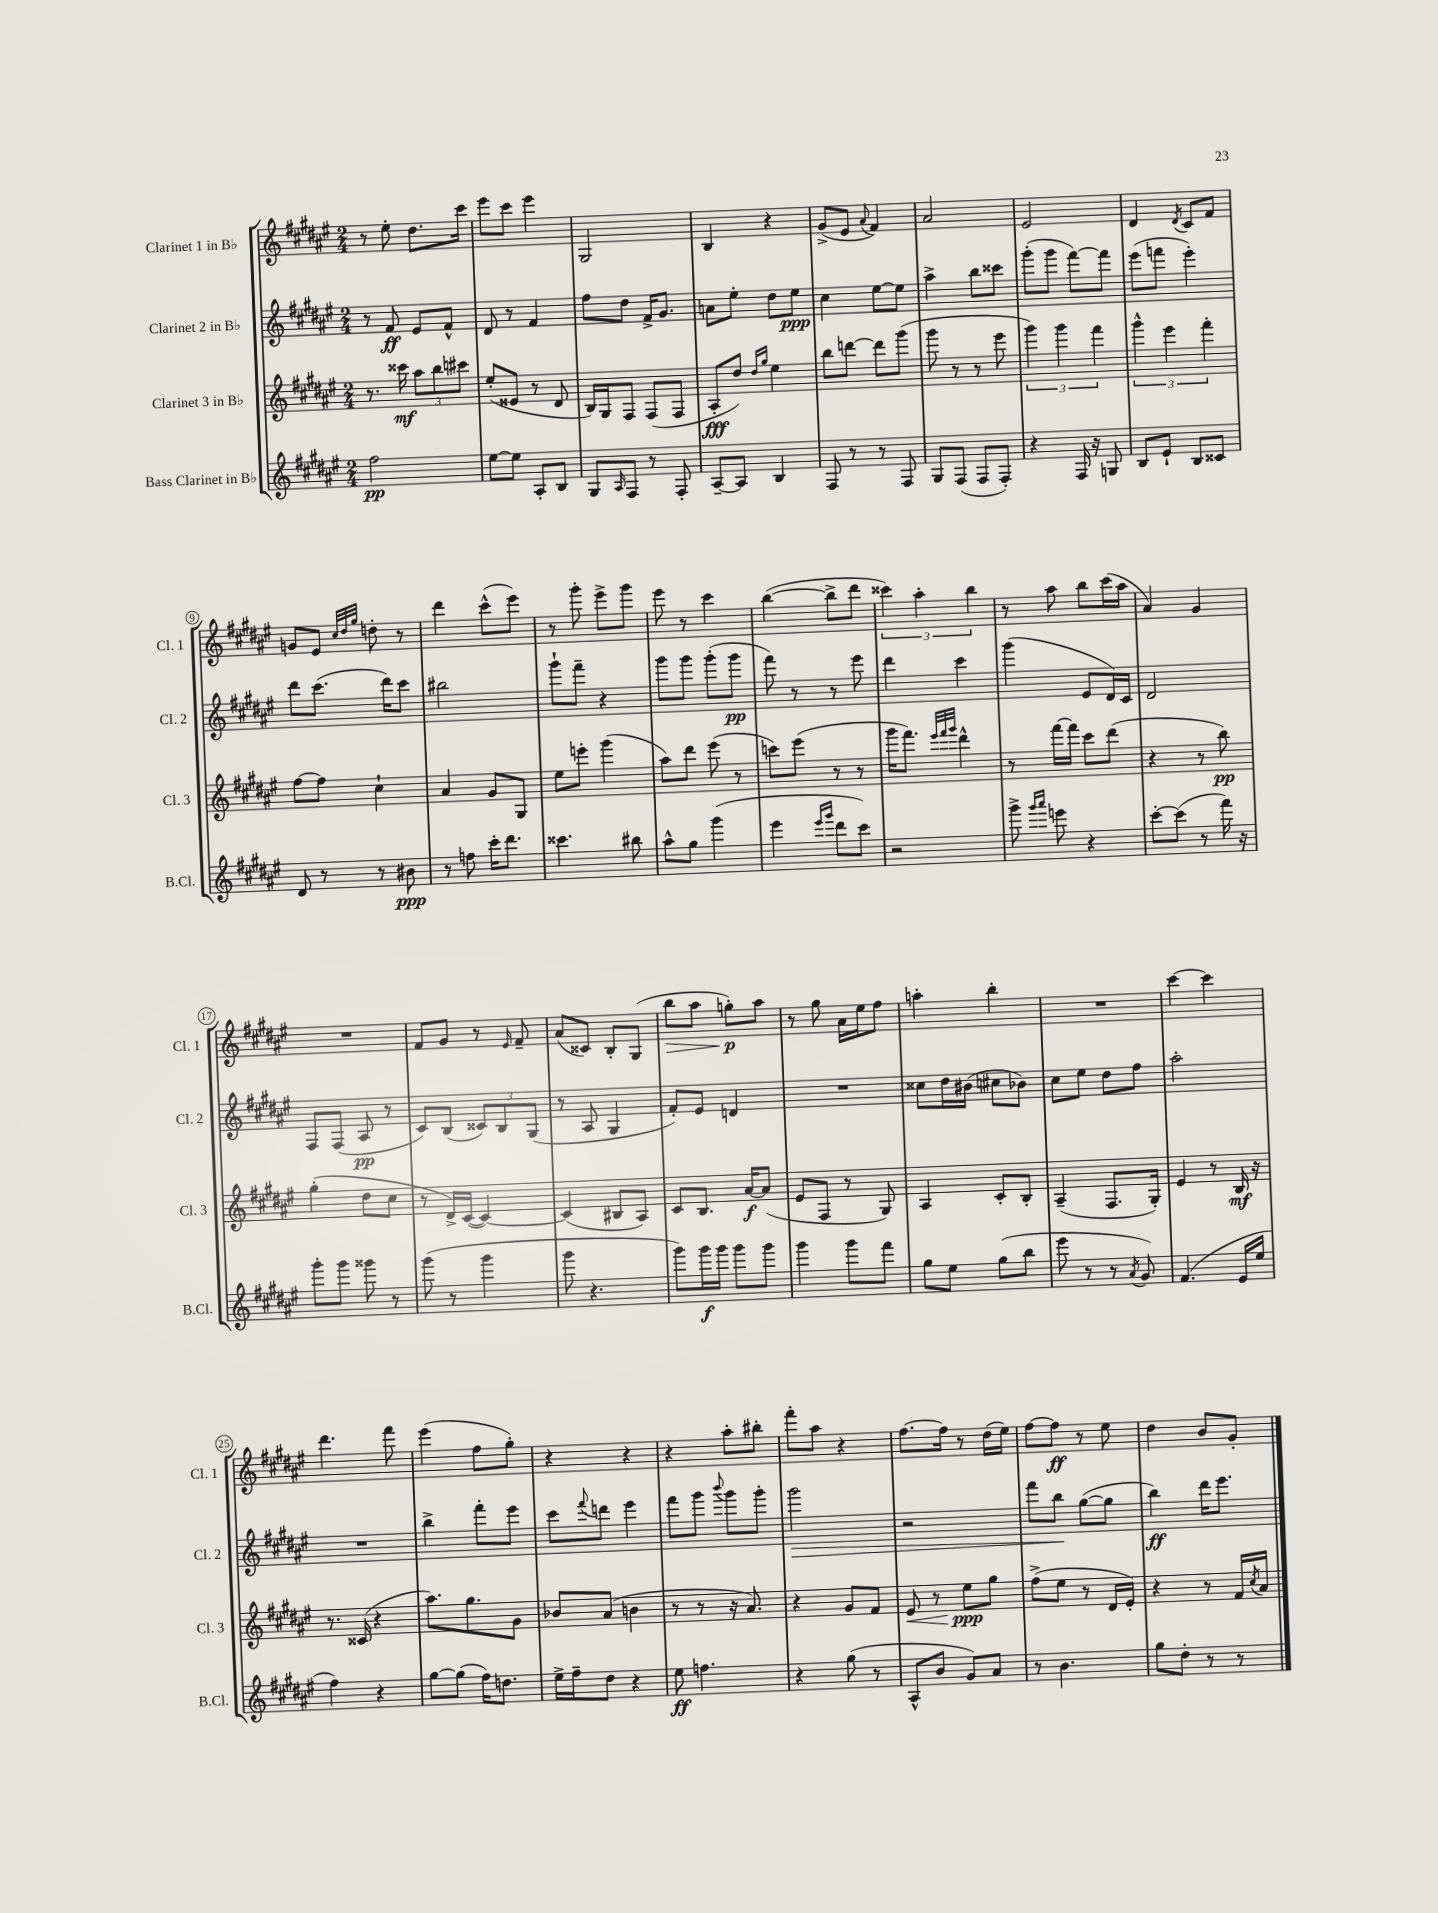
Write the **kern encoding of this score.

**kern	**dynam	**kern	**dynam	**kern	**dynam	**kern	**dynam
*part4	*part4	*part3	*part3	*part2	*part2	*part1	*part1
*staff4	*staff4	*staff3	*staff3	*staff2	*staff2	*staff1	*staff1
*I"Bass Clarinet in B♭	*	*I"Clarinet 3 in B♭	*	*I"Clarinet 2 in B♭	*	*I"Clarinet 1 in B♭	*
*I'B.Cl.	*	*I'Cl. 3	*	*I'Cl. 2	*	*I'Cl. 1	*
*clefG2	*	*clefG2	*	*clefG2	*	*clefG2	*
*k[f#c#g#d#a#e#]	*	*k[f#c#g#d#a#e#]	*	*k[f#c#g#d#a#e#]	*	*k[f#c#g#d#a#e#]	*
*M2/4	*	*M2/4	*	*M2/4	*	*M2/4	*
=1	=1	=1	=1	=1	=1	=1	=1
2ff#\	pp	8.r	.	8r	.	8r	.
.	.	.	.	8f#/	ff	8ee#'\	.
.	.	16ccc##X\	mf	.	.	.	.
.	.	12aa#\L	.	8e#/L	.	8.dd#\L	.
.	.	12bb\	.	.	.	.	.
.	.	.	.	8f#^^/J	.	.	.
.	.	12ccc#X\J	.	.	.	.	.
.	.	.	.	.	.	16ccc#\Jk	.
=2	=2	=2	=2	=2	=2	=2	=2
[8ee#\L	.	(8ee#'/L	.	8d#/	.	8eee#\L	.
8ee#\J]	.	8e##X/J	.	8r	.	8ccc#\J	.
8A#'/L	.	8r	.	4f#/	.	4eee#\	.
8B/J	.	8d#/	.	.	.	.	.
=3	=3	=3	=3	=3	=3	=3	=3
8G#/L	.	16B/LL)	.	8ff#\L	.	2G#/	.
.	.	16G#/J	.	.	.	.	.
16qqA#/	.	.	.	.	.	.	.
8F#/J	.	8F#/J	.	8dd#\J	.	.	.
8r	.	(8F#/L	.	16f#^/KL	.	.	.
.	.	.	.	8.g#/J	.	.	.
8F#'/	.	8F#/J	.	.	.	.	.
=4	=4	=4	=4	=4	=4	=4	=4
[8A#~/L	.	8A#'/L	fff	8an\L	.	4B/	.
8A#/J]	.	8dd#/J)	.	8ee#'\J	.	.	.
.	.	16qqdd#/LL	.	.	.	.	.
.	.	16qqgg#/JJ	.	.	.	.	.
4B/	.	4ee#\	.	8dd#\L	.	4r	.
.	.	.	.	8ee#\J	ppp	.	.
=5	=5	=5	=5	=5	=5	=5	=5
8F#/	.	8bb\L	.	4cc#\	.	(8g#^/L	.
8r	.	[8dddn\J	.	.	.	8e#/J	.
.	.	.	.	.	.	8qqa#/	.
8r	.	8ddd\L]	.	[8ee#\L	.	4f#/)	.
8F#/	.	(8ggg#\J	.	8ee#\J]	.	.	.
=6	=6	=6	=6	=6	=6	=6	=6
8G#/L	.	8ggg#\	.	4aa#^\	.	2a#/	.
(8F#/J	.	8r	.	.	.	.	.
8F#/L	.	8r	.	8bb\L	.	.	.
8F#'/J)	.	8eee#\	.	8ccc##X\J	.	.	.
=7	=7	=7	=7	=7	=7	=7	=7
4r	.	6ggg#\)	.	(8ggg#'\L	.	2e#/	.
.	.	.	.	8ggg#\J	.	.	.
.	.	6ggg#\	.	.	.	.	.
16F#/	.	.	.	[8fff#\L)	.	.	.
16r	.	.	.	.	.	.	.
.	.	6fff#\	.	.	.	.	.
8Gn/	.	.	.	8fff#\J]	.	.	.
=8	=8	=8	=8	=8	=8	=8	=8
8B/L	.	6ggg#^^\	.	(8eee#\L	.	4d#/	.
8e#`/J	.	.	.	8fffn\J	.	.	.
.	.	6eee#\	.	.	.	.	.
.	.	.	.	.	.	8qd#/	.
8B/L	.	.	.	4eee#'\)	.	8c#/L	.
.	.	6fff#'\	.	.	.	.	.
8c##X/J	.	.	.	.	.	8f#/J	.
!!LO:LB:g=z
=9	=9	=9	=9	=9	=9	=9	=9
8d#/	.	[8ff#\L	.	8ddd#\L	.	8gn/L	.
8r	.	8ff#\J]	.	(8.ccc#\J	.	8e#/J	.
.	.	.	.	.	.	32qqcc#/LLL	.
.	.	.	.	.	.	32qqdd#/	.
.	.	.	.	.	.	32qqgg#/JJJ	.
8r	.	4cc#`\	.	.	.	8ddn'\	.
.	.	.	.	16ddd#\KL)	.	.	.
8b#X\	ppp	.	.	8ccc#\J	.	8r	.
=10	=10	=10	=10	=10	=10	=10	=10
8r	.	4a#/	.	2bb#X\	.	4ddd#\	.
8ffn\	.	.	.	.	.	.	.
16ccc#'\KL	.	8g#/L	.	.	.	(8ccc#^^\L	.
8.ddd#\J	.	.	.	.	.	.	.
.	.	8G#/J	.	.	.	8eee#\J)	.
=11	=11	=11	=11	=11	=11	=11	=11
4.ccc##X\	.	8ee#\L	.	8ggg#`\L	.	8r	.
.	.	8eeen'\J	.	8fff#~\J	.	8ggg#'\	.
.	.	(4ggg#\	.	4r	.	8eee#^\L	.
8bb#X\	.	.	.	.	.	8ggg#\J	.
=12	=12	=12	=12	=12	=12	=12	=12
8aa#^^\L	.	8aa#\L)	.	8ggg#\L	.	8eee#\	.
8gg#\J	.	8ddd#\J	.	8ggg#\J	.	8r	.
(4ggg#\	.	(8eee#\	.	(8ggg#'\L	.	4ccc#\	.
.	.	8r	.	8ggg#\J	pp	.	.
=13	=13	=13	=13	=13	=13	=13	=13
4eee#\	.	8cccn\L)	.	8fff#\)	.	([4bb\	.
.	.	(8eee#\J	.	8r	.	.	.
16qqeee#/LL	.	.	.	.	.	.	.
16qqggg#/JJ	.	.	.	.	.	.	.
8ddd#\L	.	8r	.	8r	.	8bb^\L]	.
8ccc#\J)	.	8r	.	8eee#\	.	8ddd#\J	.
=14	=14	=14	=14	=14	=14	=14	=14
2r	.	16ggg#\KL	.	4ddd#\	.	6ccc##X\)	.
.	.	8.fff#\J)	.	.	.	.	.
.	.	.	.	.	.	6aa#'\	.
.	.	32qqeee#/LLL	.	.	.	.	.
.	.	32qqfff#/	.	.	.	.	.
.	.	32qqggg#/JJJ	.	.	.	.	.
.	.	4ddd#^^\	.	4ccc#\	.	.	.
.	.	.	.	.	.	6bb\	.
=15	=15	=15	=15	=15	=15	=15	=15
8ggg#^\	.	8r	.	(4ggg#\	.	8r	.
16qqggg#/LL	.	.	.	.	.	.	.
16qqaaa#/JJ	.	.	.	.	.	.	.
8eeen\	.	[16fff#\LL	.	.	.	8aa#\	.
.	.	16fff#\JJ]	.	.	.	.	.
4r	.	8ccc#\L	.	8e#/L	.	8bb\L	.
.	.	(8ddd#\J	.	16d#/L)	.	(16ccc#\L	.
.	.	.	.	16c#/JJ	.	16aa#\JJ	.
=16	=16	=16	=16	=16	=16	=16	=16
[8ccc#'\L	.	4r	.	2d#/	.	4a#/)	.
(8ccc#\J]	.	.	.	.	.	.	.
8r	.	8r	.	.	.	4g#/	.
16fff#\)	.	8bb\)	pp	.	.	.	.
16r	.	.	.	.	.	.	.
!!LO:LB:g=z
=17	=17	=17	=17	=17	=17	=17	=17
8ggg#'\L	.	(4gg#'\	.	8F#/L	.	2r	.
8ggg#\J	.	.	.	(8F#/J	.	.	.
8ggg##X\	.	8dd#\L	.	8A#/	pp	.	.
8r	.	8cc#\J	.	8r	.	.	.
=18	=18	=18	=18	=18	=18	=18	=18
(8ggg#\	.	8r	.	8c#/L)	.	8f#/L	.
8r	.	16d#^/LL)	.	(8B/J	.	8g#/J	.
.	.	([16c#/JJ	.	.	.	.	.
4ggg#\	.	4c#/_)	.	12c##X/L)	.	8r	.
.	.	.	.	12B/	.	.	.
.	.	.	.	.	.	16qqe#/	.
.	.	.	.	.	.	8f#~/	.
.	.	.	.	(12G#/J	.	.	.
=19	=19	=19	=19	=19	=19	=19	=19
8ggg#\	.	(4c#/]	.	8r	.	(8a#/L	.
4.r	.	.	.	8A#/	.	8c##X/J)	.
.	.	8B#X/L	.	4G#/	.	8B'/L	.
.	.	8A#/J)	.	.	.	(8G#/J	.
=20	=20	=20	=20	=20	=20	=20	=20
!	!	!	!	!	!	!	!LO:HP:b
8ggg#\L)	.	8c#/L	.	8f#'/L)	.	8bb\L	>
16ggg#\L	f	8.B/J	.	8e#/J	.	8aa#\J	.
16ggg#\JJ	.	.	.	.	.	.	.
8ggg#\L	.	.	.	4dn/	.	8ggn'\L)	p
.	.	[16a#/KL	f	.	.	.	.
8ggg#\J	.	(8a#/J]	.	.	.	8aa#\J	]
=21	=21	=21	=21	=21	=21	=21	=21
4ggg#\	.	8e#/L	.	2r	.	8r	.
.	.	8F#/J	.	.	.	8gg#\	.
8ggg#\L	.	8r	.	.	.	16a#\LL	.
.	.	.	.	.	.	16ee#\J	.
8fff#\J	.	8G#/)	.	.	.	8ff#\J	.
=22	=22	=22	=22	=22	=22	=22	=22
8gg#\L	.	4A#/	.	8cc##X\L	.	4aan'\	.
8ee#\J	.	.	.	16dd#\L	.	.	.
.	.	.	.	(16b#X\JJ	.	.	.
(8gg#\L	.	8c#'/L	.	8cc#X\L	.	4bb'\	.
8bb\J	.	8B'/J	.	8b-X\J)	.	.	.
=23	=23	=23	=23	=23	=23	=23	=23
8eee#\	.	(4A#~/	.	8cc#\L	.	2r	.
8r	.	.	.	8ee#\J	.	.	.
8r	.	8.F#/L	.	8dd#\L	.	.	.
8qa#/	.	.	.	.	.	.	.
8g#/)	.	.	.	8ff#\J	.	.	.
.	.	16G#'/Jk)	.	.	.	.	.
=24	=24	=24	=24	=24	=24	=24	=24
(4.f#/	.	4e#/	.	2aa#'\	.	[4ccc#\	.
.	.	8r	.	.	.	4ccc#\]	.
16e#/LL	.	16B/	mf	.	.	.	.
16ee#/JJ	.	16r	.	.	.	.	.
!!LO:LB:g=z
=25	=25	=25	=25	=25	=25	=25	=25
4ff#\)	.	8.r	.	2r	.	4.ddd#\	.
.	.	(16c##X/	.	.	.	.	.
4r	.	4r	.	.	.	.	.
.	.	.	.	.	.	8fff#\	.
=26	=26	=26	=26	=26	=26	=26	=26
[8gg#\L	.	8.aa#\L)	.	4bb^\	.	(4eee#\	.
(8gg#\J]	.	.	.	.	.	.	.
.	.	8.gg#\	.	.	.	.	.
16ff#\KL)	.	.	.	8fff#'\L	.	8ff#\L	.
8.ddn\J	.	.	.	.	.	.	.
.	.	8g#\J	.	8eee#\J	.	8gg#'\J)	.
=27	=27	=27	=27	=27	=27	=27	=27
16ee#^\LL	.	8b-X/L	.	8ccc#\L	.	4r	.
16ff#~\J	.	.	.	.	.	.	.
.	.	.	.	8qqfff#/	.	.	.
8dd#\J	.	(8a#/J	.	8dddn\J	.	.	.
4r	.	4bn\	.	4eee#\	.	4r	.
=28	=28	=28	=28	=28	=28	=28	=28
8ee#\	ff	8r	.	8fff#\L	.	4r	.
4.ffn\	.	8r	.	8ggg#\J	.	.	.
.	.	.	.	8qqbbb/	.	.	.
.	.	16r	.	8ggg#\L	.	8aa#'\L	.
.	.	8.a#/)	.	.	.	.	.
.	.	.	.	8ggg#'\J	.	8bb#X'\J	.
=29	=29	=29	=29	=29	=29	=29	=29
!	!	!	!	!	!LO:HP:b	!	!
4r	.	4r	.	2ggg#\	>	8fff#'\L	.
.	.	.	.	.	.	8aa#\J	.
(8gg#\	.	8g#/L	.	.	.	4r	.
8r	.	8f#/J	.	.	.	.	.
=30	=30	=30	=30	=30	=30	=30	=30
!	!	!	!LO:HP:b	!	!	!	!
8A#^^/L	.	8e#/	<	2r	.	[8.ff#\L	.
8b/J	.	8r	.	.	.	.	.
.	.	.	.	.	.	16ff#\Jk]	.
8g#/L)	.	8ee#\L	ppp	.	.	8r	.
8a#/J	.	8gg#\J	[	.	.	(16dd#\LL	.
.	.	.	.	.	.	16ee#\JJ)	.
=31	=31	=31	=31	=31	=31	=31	=31
8r	.	(8ff#^\L	.	8fff#\L	.	[8ff#\L	.
4.b\	.	8ee#\J	.	8bb\J	.	8ff#\J]	ff
.	.	8r	.	([8gg#\L	]	8r	.
.	.	16d#/LL	.	8gg#\J]	.	8ee#\	.
.	.	16e#'/JJ)	.	.	.	.	.
=32	=32	=32	=32	=32	=32	=32	=32
8gg#\L	.	4r	.	4bb\)	ff	4dd#\	.
8dd#'\J	.	.	.	.	.	.	.
8r	.	8r	.	16ddd#\KL	.	8b/L	.
.	.	.	.	8.eee#\J	.	.	.
8r	.	16f#/LL	.	.	.	8g#'/J	.
.	.	8qcc#/	.	.	.	.	.
.	.	16a#/JJ	.	.	.	.	.
==	==	==	==	==	==	==	==
*-	*-	*-	*-	*-	*-	*-	*-
